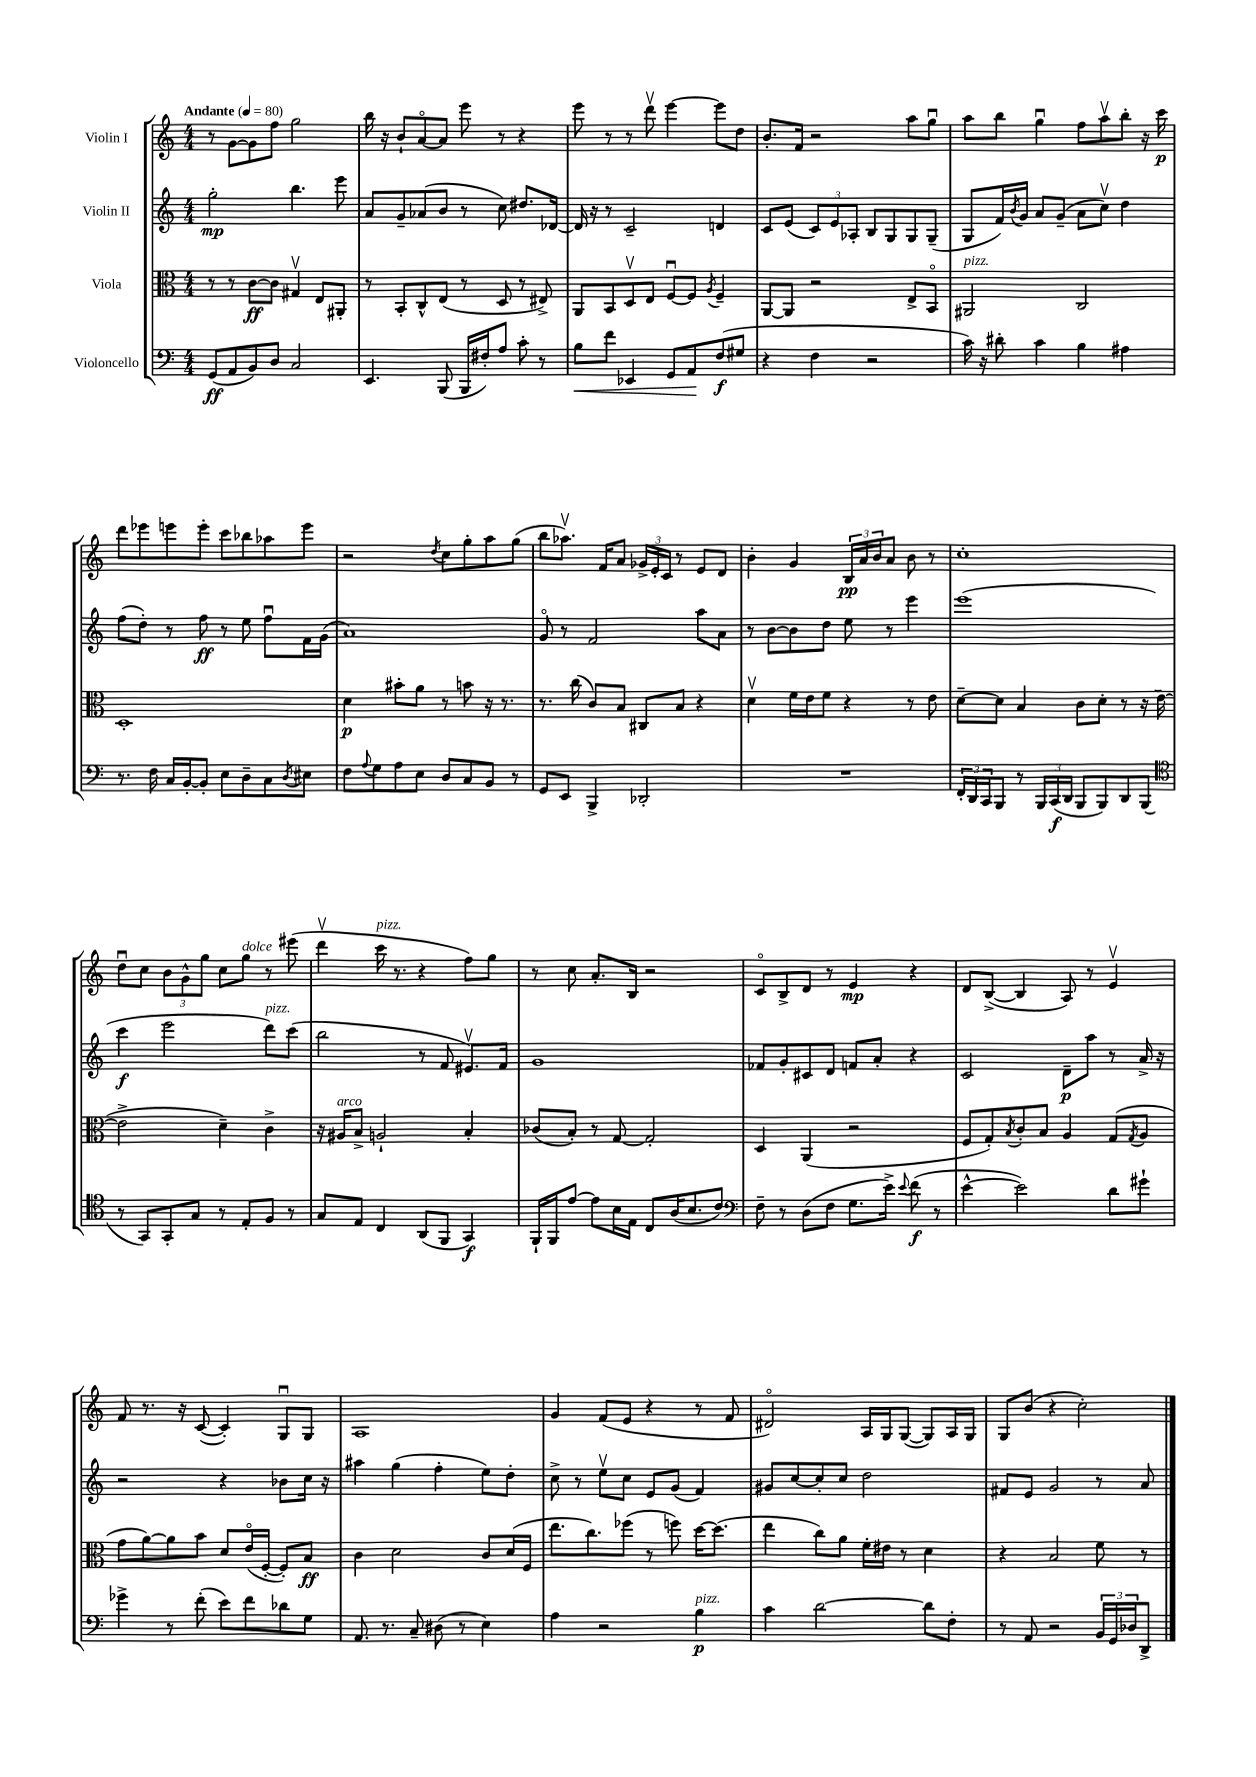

**kern	**dynam	**kern	**dynam	**kern	**dynam	**kern	**dynam
*part4	*part4	*part3	*part3	*part2	*part2	*part1	*part1
*staff4	*staff4	*staff3	*staff3	*staff2	*staff2	*staff1	*staff1
*I"Violoncello	*	*I"Viola	*	*I"Violin II	*	*I"Violin I	*
*clefF4	*	*clefC3	*	*clefG2	*	*clefG2	*
*k[]	*	*k[]	*	*k[]	*	*k[]	*
*M4/4	*	*M4/4	*	*M4/4	*	*M4/4	*
*MM80	*	*MM80	*	*MM80	*	*MM80	*
=1	=1	=1	=1	=1	=1	=1	=1
!	!	!	!	!	!	!LO:TX:a:B:t=Andante	!
(8GG/L	ff	8r	.	2gg'\	mp	8r	.
8AA/	.	8r	.	.	.	[8g\L	.
8BB/)	.	[8c\L	ff	.	.	8g\]	.
8D/J	.	8c\J]	.	.	.	8ff\J	.
2C/	.	4G#Xv/	.	4.bb\	.	2gg\	.
.	.	8E/L	.	.	.	.	.
.	.	8AA#X'/J	.	8eee\	.	.	.
=2	=2	=2	=2	=2	=2	=2	=2
4.EE/	.	8r	.	8a/L	.	16bb\	.
.	.	.	.	.	.	16r	.
.	.	8BB'/L	.	8g~/	.	8b`/L	.
.	.	8C^^/	.	(8a-X/	.	[8a/	.
(8BBB/	.	(8E/J	.	8b/J	.	8a/J]	.
16BBB/LL	.	8r	.	8r	.	8eee\	.
16F#X'/J)	.	.	.	.	.	.	.
8A/J	.	8D/	.	8cc\)	.	8r	.
8c'\	.	8r	.	8.dd#X/L	.	4r	.
8r	.	8E#X^/)	.	.	.	.	.
.	.	.	.	[16d-X/Jk	.	.	.
=3	=3	=3	=3	=3	=3	=3	=3
!	!LO:HP:b	!	!	!	!	!	!
8B\L	<	8AA/L	.	16d-/]	.	8eee\	.
.	.	.	.	16r	.	.	.
8f\J	.	8BB/	.	8r	.	8r	.
4EE-X/	.	8Dv/	.	2c~/	.	8r	.
.	.	8E/J	.	.	.	8dddv\	.
8GG/L	.	[8Fu/L	.	.	.	[4eee\	.
8AA/	.	8F/J]	.	.	.	.	.
.	.	8qA/	.	.	.	.	.
(8F/	[ f	4F~/	.	4dn/	.	8eee\L]	.
8G#X/J	.	.	.	.	.	8dd\J	.
=4	=4	=4	=4	=4	=4	=4	=4
4r	.	[8AA/L	.	8c/L	.	8.b'/L	.
.	.	8AA/J]	.	(8e/J	.	.	.
.	.	.	.	.	.	16f/Jk	.
4F\	.	2r	.	12c/L)	.	2r	.
.	.	.	.	12e/	.	.	.
.	.	.	.	12A-X'/J	.	.	.
2r	.	.	.	8B/L	.	.	.
.	.	.	.	8G/	.	.	.
.	.	8E^/L	.	8G/	.	8aa\L	.
.	.	8BB/J	.	(8G~/J	.	8ggu\J	.
=5	=5	=5	=5	=5	=5	=5	=5
!	!	!LO:TX:a:i:t=pizz.	!	!	!	!	!
16c\)	.	2AA#X/	.	8G/L	.	8aa\L	.
16r	.	.	.	.	.	.	.
8d#X'\	.	.	.	16f/L)	.	8bb\J	.
.	.	.	.	8qb/	.	.	.
.	.	.	.	16g/JJ	.	.	.
4c\	.	.	.	8a/L	.	4ggu\	.
.	.	.	.	(8g~/J	.	.	.
4B\	.	2C/	.	8a\L	.	8ff\L	.
.	.	.	.	8ccv\J)	.	8aav\	.
4A#X\	.	.	.	4dd\	.	8bb'\J	.
.	.	.	.	.	.	16r	.
.	.	.	.	.	.	16ccc\	p
!!LO:LB:g=z
=6	=6	=6	=6	=6	=6	=6	=6
8.r	.	1D'	.	(8ff\L	.	8ddd\L	.
.	.	.	.	8dd'\J)	.	8eee-X\	.
16F\	.	.	.	.	.	.	.
16C/LL	.	.	.	8r	.	8eeen\	.
[16BB'/J	.	.	.	.	.	.	.
8BB'/J]	.	.	.	8ff\	ff	8eee'\J	.
8E\L	.	.	.	8r	.	8ccc\L	.
8D~\	.	.	.	8ee\	.	8bb-X\	.
8C\	.	.	.	8ffu\L	.	8aa-X\	.
8qD/	.	.	.	.	.	.	.
8E#X\J	.	.	.	16f\L	.	8eee\J	.
.	.	.	.	(16g\JJ	.	.	.
=7	=7	=7	=7	=7	=7	=7	=7
8F\L	.	4d\	p	1a)	.	2r	.
8qqA/	.	.	.	.	.	.	.
8G\	.	.	.	.	.	.	.
8A\	.	8b#X'\L	.	.	.	.	.
8E\J	.	8a\J	.	.	.	.	.
.	.	.	.	.	.	8qdd/	.
8D/L	.	8r	.	.	.	8cc\L	.
8C/	.	8bn\	.	.	.	8gg'\	.
8BB/J	.	16r	.	.	.	8aa\	.
.	.	8.r	.	.	.	.	.
8r	.	.	.	.	.	(8gg\J	.
=8	=8	=8	=8	=8	=8	=8	=8
8GG/L	.	8.r	.	8g/	.	8bb\L	.
8EE/J	.	.	.	8r	.	8.aa-Xv\J)	.
.	.	(16cc\	.	.	.	.	.
4BBB^/	.	8c/L)	.	2f/	.	.	.
.	.	.	.	.	.	16f/KL	.
.	.	8B/J	.	.	.	8a/J	.
2DD-X'/	.	8C#X/L	.	.	.	24g-X^/LL	.
.	.	.	.	.	.	24e'/	.
.	.	.	.	.	.	24c/JJ	.
.	.	8B/J	.	.	.	8r	.
.	.	4r	.	8aa\L	.	8e/L	.
.	.	.	.	8a\J	.	8d/J	.
=9	=9	=9	=9	=9	=9	=9	=9
1r	.	4dv\	.	8r	.	4b'\	.
.	.	.	.	[8b\L	.	.	.
.	.	16f\LL	.	8b\]	.	4g/	.
.	.	16e\J	.	.	.	.	.
.	.	8f\J	.	8dd\J	.	.	.
.	.	4r	.	8ee\	.	24B/LL	pp
.	.	.	.	.	.	24a/	.
.	.	.	.	.	.	24b/J	.
.	.	.	.	8r	.	8a/J	.
.	.	8r	.	4eee\	.	8b\	.
.	.	8e\	.	.	.	8r	.
=10	=10	=10	=10	=10	=10	=10	=10
24FF'/LL	.	[8d~\L	.	(1eee	.	1cc'	.
24DD/	.	.	.	.	.	.	.
24CC/J	.	.	.	.	.	.	.
8BBB/J	.	8d\J]	.	.	.	.	.
8r	.	4B/	.	.	.	.	.
24BBB/LL	.	.	.	.	.	.	.
(24CC/	f	.	.	.	.	.	.
24DD/JJ	.	.	.	.	.	.	.
8BBB/L	.	8c\L	.	.	.	.	.
8BBB/)	.	8d'\J	.	.	.	.	.
8DD/	.	8r	.	.	.	.	.
(8BBB/J	.	16r	.	.	.	.	.
.	.	([16e\	.	.	.	.	.
!!LO:LB:g=z
=11	=11	=11	=11	=11	=11	=11	=11
*clefC4	*	*	*	*	*	*	*
8r	.	2e^\]	.	4ccc\	f	8ddu\L	.
8GG/L)	.	.	.	.	.	8cc\J	.
8GG'/	.	.	.	2eee\	.	12b\L	.
.	.	.	.	.	.	12g^^\	.
8G/J	.	.	.	.	.	.	.
.	.	.	.	.	.	12gg\J	.
8r	.	4d~\)	.	.	.	8cc\L	.
!	!	!	!	!	!	!LO:TX:a:i:t=dolce	!
8E'/L	.	.	.	.	.	8gg\J	.
!	!	!	!	!LO:TX:a:i:t=pizz.	!	!	!
8F/J	.	4c^\	.	8ddd\L)	.	8r	.
8r	.	.	.	(8ccc\J	.	(8eee#X\	.
=12	=12	=12	=12	=12	=12	=12	=12
8G/L	.	16r	.	2bb\	.	4dddv\	.
!	!	!LO:TX:a:i:t=arco	!	!	!	!	!
.	.	16A#X/KL	.	.	.	.	.
8E/J	.	8B^/J	.	.	.	.	.
!	!	!	!	!	!	!LO:TX:a:i:t=pizz.	!
4C/	.	2An`/	.	.	.	16ccc\	.
.	.	.	.	.	.	8.r	.
(8AA/L	.	.	.	8r	.	4r	.
8FF/J	.	.	.	8f/	.	.	.
4GG/)	f	4B'/	.	8.e#Xv/L)	.	8ff\L)	.
.	.	.	.	.	.	8gg\J	.
.	.	.	.	16f/Jk	.	.	.
=13	=13	=13	=13	=13	=13	=13	=13
16FF`/LL	.	(8c-X/L	.	1g	.	8r	.
16FF/J	.	.	.	.	.	.	.
[8e/J	.	8B'/J)	.	.	.	8cc\	.
8e\L]	.	8r	.	.	.	8.a'/L	.
16B\L	.	[8G/	.	.	.	.	.
16E\JJ	.	.	.	.	.	16B/Jk	.
8C/L	.	2G'/]	.	.	.	2r	.
(16A/K	.	.	.	.	.	.	.
8.B/	.	.	.	.	.	.	.
8c/J)	.	.	.	.	.	.	.
=14	=14	=14	=14	=14	=14	=14	=14
*clefF4	*	*	*	*	*	*	*
8F~\	.	4D/	.	8f-X/L	.	8c/L	.
8r	.	.	.	8g'/	.	8B^/	.
(8D\L	.	(4AA/	.	8c#X/	.	8d/J	.
8F\J	.	.	.	8d/J	.	8r	.
8.G\L	.	2r	.	8fn/L	.	4e/	mp
.	.	.	.	8a'/J	.	.	.
16e^\Jk)	.	.	.	.	.	.	.
8qqe/	.	.	.	.	.	.	.
(8f\	f	.	.	4r	.	4r	.
8r	.	.	.	.	.	.	.
=15	=15	=15	=15	=15	=15	=15	=15
[4e^^\	.	8F/L	.	2c/	.	8d/L	.
.	.	8G'/)	.	.	.	([8B^/J	.
.	.	8qB/	.	.	.	.	.
2e\])	.	8c'/	.	.	.	4B/]	.
.	.	8B/J	.	.	.	.	.
.	.	4A/	.	8d~\L	p	8A/)	.
.	.	.	.	8aa\J	.	8r	.
8d\L	.	(8G/L	.	8r	.	4ev/	.
.	.	8qG/	.	.	.	.	.
8g#X`\J	.	8A/J	.	16a^/	.	.	.
.	.	.	.	16r	.	.	.
!!LO:LB:g=z
=16	=16	=16	=16	=16	=16	=16	=16
4g-X^\	.	8g\L	.	2r	.	8f/	.
.	.	[8a\)	.	.	.	8.r	.
8r	.	8a\]	.	.	.	.	.
.	.	.	.	.	.	16r	.
(8f'\	.	8b\J	.	.	.	([8c/	.
8e\L)	.	8d/L	.	4r	.	4c'/])	.
8f\	.	(16e/L	.	.	.	.	.
.	.	[16F'/JJ	.	.	.	.	.
8d-X\	.	8F'/L])	.	8b-X\L	.	8Gu/L	.
8G\J	.	8B/J	ff	16cc\Jk	.	8G/J	.
.	.	.	.	16r	.	.	.
=17	=17	=17	=17	=17	=17	=17	=17
8.AA/	.	4c\	.	4aa#X\	.	1A	.
8.r	.	.	.	.	.	.	.
.	.	2d\	.	(4gg\	.	.	.
8C~/	.	.	.	.	.	.	.
(8D#X\	.	.	.	4ff'\	.	.	.
8r	.	.	.	.	.	.	.
4E\)	.	8c/L	.	8ee\L)	.	.	.
.	.	(16d/L	.	8dd'\J	.	.	.
.	.	16F/JJ	.	.	.	.	.
=18	=18	=18	=18	=18	=18	=18	=18
4A\	.	8.ee\L	.	8cc^\	.	4g/	.
.	.	.	.	8r	.	.	.
.	.	8.cc\)	.	.	.	.	.
2r	.	.	.	8eev\L	.	(8f/L	.
.	.	(8ff-X\J	.	8cc\J	.	8e/J	.
.	.	8r	.	8e/L	.	4r	.
.	.	8ffn\)	.	(8g/J	.	.	.
!LO:TX:a:i:t=pizz.	!	!	!	!	!	!	!
4B\	p	[16dd\KL	.	4f/)	.	8r	.
.	.	(8.dd\J]	.	.	.	.	.
.	.	.	.	.	.	8f/	.
=19	=19	=19	=19	=19	=19	=19	=19
4c\	.	4ee\	.	8g#X/L	.	2d#X/)	.
.	.	.	.	[8cc/	.	.	.
[2d\	.	8cc\L)	.	8cc'/]	.	.	.
.	.	8a\J	.	8cc/J	.	.	.
.	.	16f'\LL	.	2dd\	.	16A/LL	.
.	.	16e#X\JJ	.	.	.	16G/J	.
.	.	8r	.	.	.	([8G/J	.
8d\L]	.	4d\	.	.	.	8G/L])	.
8F'\J	.	.	.	.	.	16A/L	.
.	.	.	.	.	.	16G/JJ	.
=20	=20	=20	=20	=20	=20	=20	=20
8r	.	4r	.	8f#X/L	.	8G/L	.
8AA/	.	.	.	8e/J	.	(8b/J	.
2r	.	2B/	.	2g/	.	4r	.
.	.	.	.	.	.	2cc'\)	.
24BB/LL	.	8f\	.	8r	.	.	.
24GG/	.	.	.	.	.	.	.
24D-X/J	.	.	.	.	.	.	.
8DD^/J	.	8r	.	8a/	.	.	.
==	==	==	==	==	==	==	==
*-	*-	*-	*-	*-	*-	*-	*-
